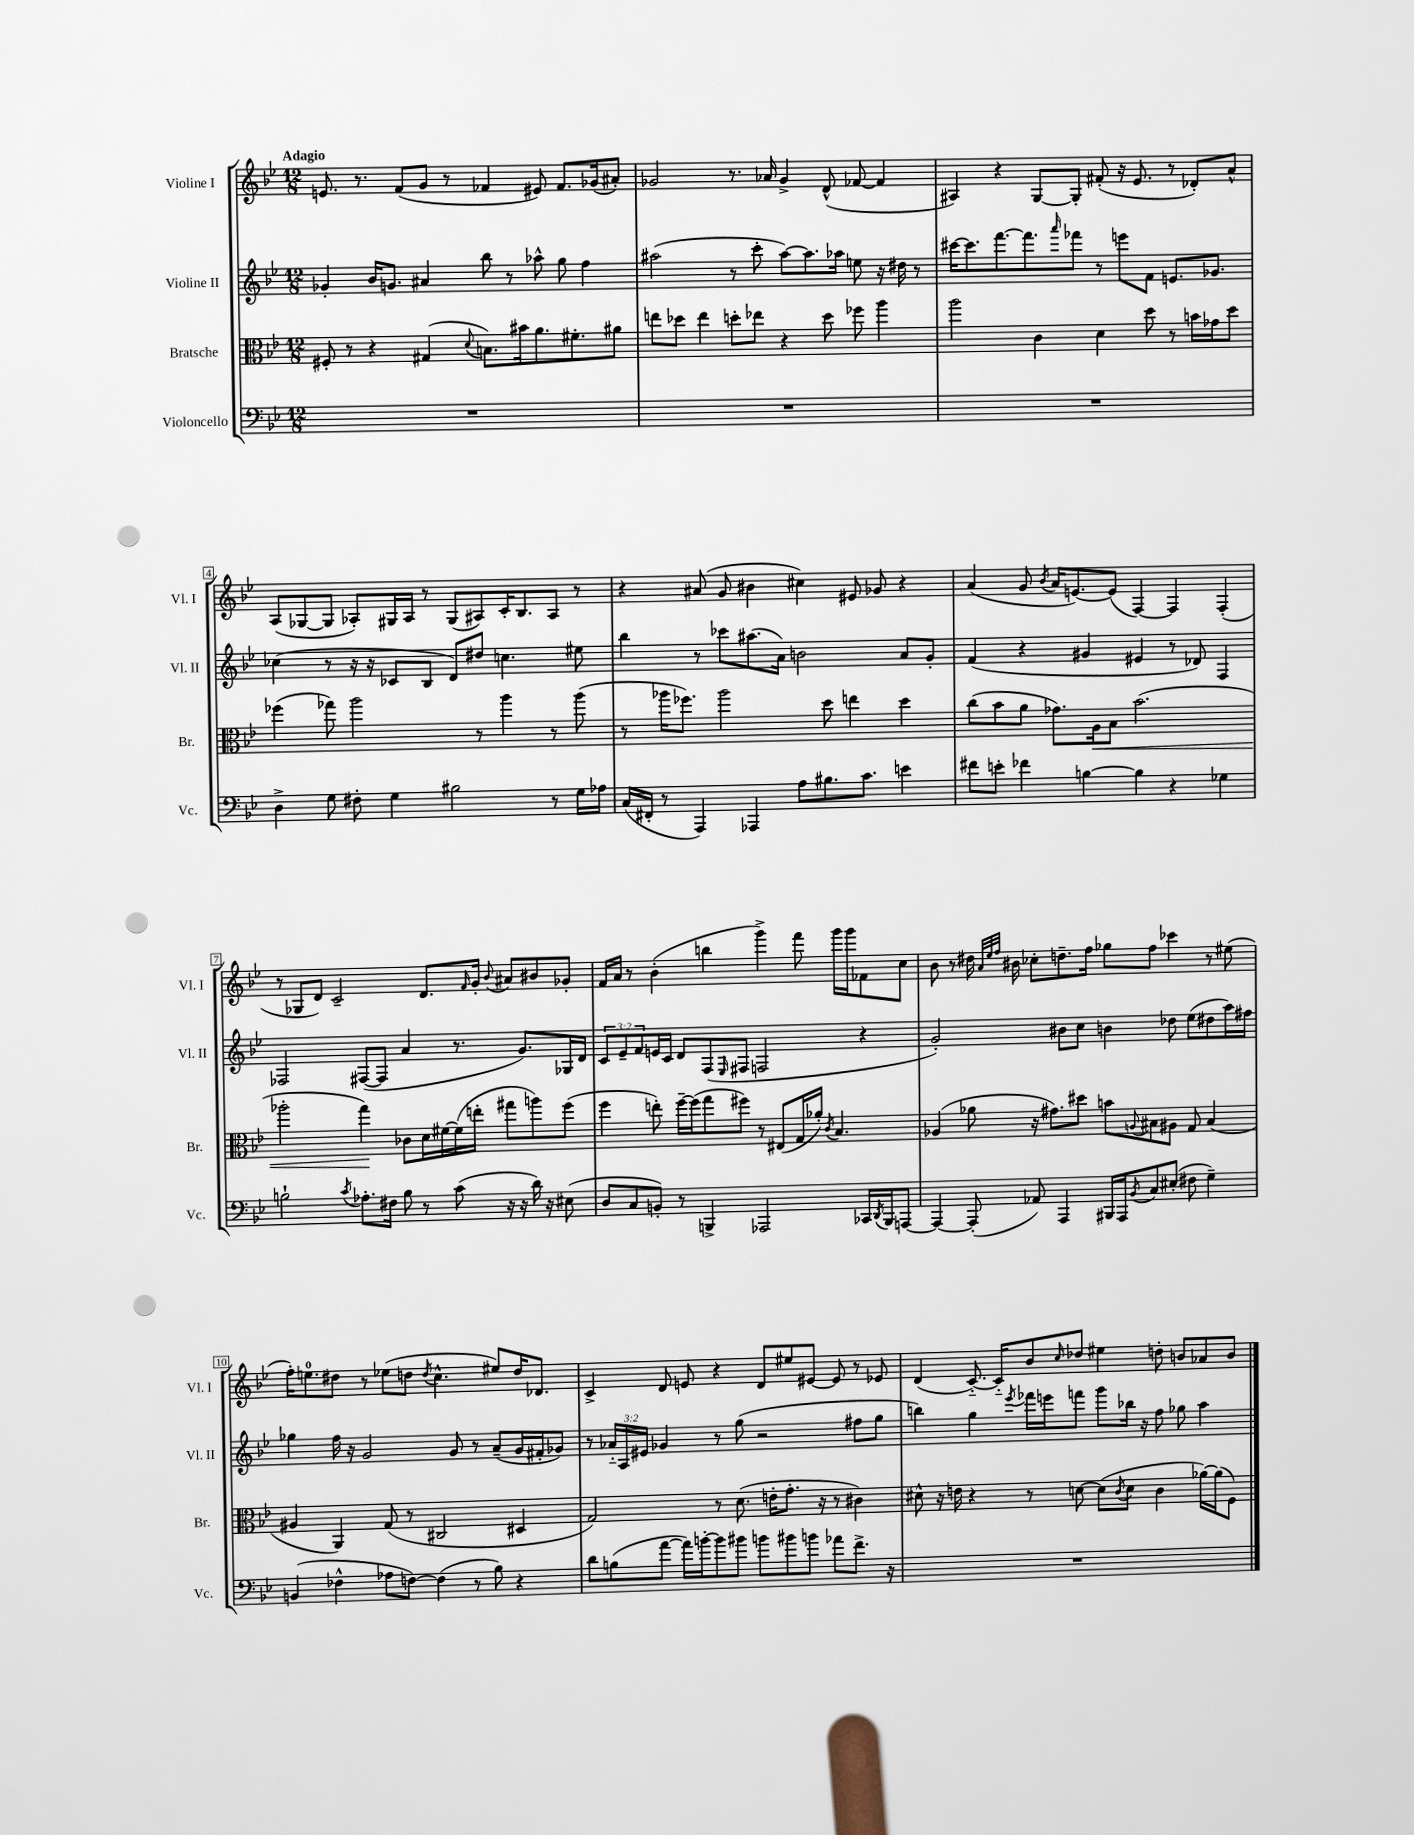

**kern	**kern	**dynam	**kern	**kern
*part4	*part3	*part3	*part2	*part1
*staff4	*staff3	*staff3	*staff2	*staff1
*I"Violoncello	*I"Bratsche	*	*I"Violine II	*I"Violine I
*I'Vc.	*I'Br.	*	*I'Vl. II	*I'Vl. I
*clefF4	*clefC3	*	*clefG2	*clefG2
*k[b-e-]	*k[b-e-]	*	*k[b-e-]	*k[b-e-]
*M12/8	*M12/8	*	*M12/8	*M12/8
=1	=1	=1	=1	=1
!	!	!	!	!LO:TX:a:B:t=Adagio
1.r	8F#X'/	.	4g-X'/	8.en/
.	8r	.	.	.
.	.	.	.	8.r
.	4r	.	16b-/KL	.
.	.	.	8.gn/J	.
.	.	.	.	(8f/L
.	(4G#X/	.	4a#X/	8g/J
.	.	.	.	8r
.	8qqd/	.	.	.
.	8.Bn\L)	.	8bb-\	4f-X/
.	.	.	8r	.
.	16b#X\k	.	.	.
.	8.a\	.	8aa-X^^\	8e#X/)
.	.	.	8gg\	8.f-/L
.	8.f#X'\	.	.	.
.	.	.	4ff\	.
.	.	.	.	(16g-X/k
.	8a#X\J	.	.	8a#X'/J)
=2	=2	=2	=2	=2
1.r	8een\L	.	(2aa#X\	2g-X/
.	8dd-X\J	.	.	.
.	4ee\	.	.	.
.	8ddn'\L	.	8r	8.r
.	8ee-X\J	.	8ccc'\	.
.	.	.	.	16a-X/
.	4r	.	[8aa#\L)	4g-^/
.	.	.	8.aa#\]	.
.	8dd\	.	.	(8d^^/
.	.	.	16aa-X\Jk	.
.	8ff-X\	.	8een\	[8f-X/
.	4aa\	.	16r	4f-/]
.	.	.	16dd#X\	.
.	.	.	8r	.
=3	=3	=3	=3	=3
1.r	2aa\	.	[16ccc#X\KL	4A#X/)
.	.	.	8.ccc#\]	.
.	.	.	[8.fff\	4r
.	.	.	8.fff\]	.
.	4c\	.	.	[8G/L
.	.	.	16qqaaa/	.
.	.	.	8fff-X\J	8G'/J]
.	4d\	.	8r	(8f#X'/
.	.	.	8eeen\L	16r
.	.	.	.	8.e-/
.	8dd\	.	8f\J	.
.	8r	.	8.en/L	8r
.	16bn\LL	.	.	8d-X'/L)
.	16g-X\J	.	8.g-X/J	.
.	8dd\J	.	.	8a^^/J
!!LO:LB:g=z
=4	=4	=4	=4	=4
4D^\	(4ff-X\	.	(4cc-X\	(8A/L
.	.	.	.	[8G-X/
8G\	8gg-X\)	.	8r	8G-/J]
8F#X'\	2aa\	.	16r	8A-X'/L)
.	.	.	16r	.
4G\	.	.	8c-X/L	16G#X/L
.	.	.	.	16A-/JJ
.	.	.	8B-/J	8r
2B#X\	.	.	8d/L)	(8G#/L
.	8r	.	8dd#X/J	8A#X/)
.	4aa\	.	4.ccn\	16c'/K
.	.	.	.	8.B-/
8r	8r	.	.	8A#/J
16G\LL	(8aa\	.	8ee#X\	8r
16A-X\JJ	.	.	.	.
=5	=5	=5	=5	=5
(16C/LL	8r	.	4bb-\	4r
16FF#X'/JJ	.	.	.	.
8r	16aa-X\KL	.	.	.
.	8.ff-X\J)	.	.	.
4AAA/)	.	.	8r	(8a#X/
.	2aa-\	.	8ccc-X\L	8g/
4AAA-X/	.	.	(8.aa#X\	4b#X\
.	.	.	16a\Jk)	.
8A\L	.	.	2bn\	4cc#X\)
8.B#X\	8dd\	.	.	.
.	4een\	.	.	8e#X/
8.c\J	.	.	.	.
.	.	.	.	8g-X/
4en\	4dd\	.	8a/L	4r
.	.	.	8g'/J	.
=6	=6	=6	=6	=6
8f#X\L	(8cc\L	.	(4f/	(4a/
8en'\J	8b-\	.	.	.
4f-X\	8a\J	.	4r	8g/
.	.	.	.	8qb-/
.	8.g-X\L)	.	.	16a/KL
.	.	.	.	[8.en/)
[4Bn\	.	.	4g#X/	.
!	!	!LO:HP:b	!	!
.	16A\k	<	.	.
.	8B-\J	.	.	(8e/J]
4B\]	(2.b-\	.	4e#X/	[4F/)
4r	.	.	8r	4F/]
.	.	.	8d-X/)	.
4G-X\	.	.	4F/	(4F'/
!!LO:LB:g=z
=7	=7	=7	=7	=7
2Bn`\	2aa-X'\	.	2F-X/	8r
.	.	.	.	8G-X/L
.	.	.	.	8d/J)
.	.	.	.	2c~/
8qc/	.	.	.	.
8.A-X'\L	4gg\)	.	([8F#X/L	.
.	.	.	8F#/J]	.
16F#X\Jk	.	.	.	.
8B\	8c-X\L	[	4a/	.
8r	16d\L	.	.	8.d/L
.	[16f#X\	.	.	.
(8c\	(16f#\]	.	8.r	.
.	.	.	.	16qqf/
.	16een'\JJ	.	.	16g'/Jk
.	.	.	.	8qqb-/
16r	8gg#X\L	.	.	8a#X/L
16r	.	.	8.g/L)	.
16d\)	8aan\)	.	.	8b#X/
16r	.	.	.	.
(8E#X\	(8ff\J	.	16G-X/L	8g-X'/J
.	.	.	16d/JJ	.
=8	=8	=8	=8	=8
8D/L	4ff\	.	12c/L	16f/LL
.	.	.	.	16a/JJ
.	.	.	12e-~/	.
8C/	.	.	.	8r
.	.	.	12f/	.
8BBn'/J)	8een'\)	.	16en/L	(4b-'\
.	.	.	16c/JJ	.
8r	[16ff~\LL	.	8d/L	.
.	(16ff\J]	.	.	.
4BBBn^/	8gg\	.	(8F/	4bbn\
.	.	.	16qqE-/	.
.	8ff#X\J)	.	8F#X/J	.
2AAA-X/	8r	.	2Fn/	4ggg^\)
.	(8E#X/L	.	.	.
.	16G/L	.	.	8fff\
.	16a-X'/JJ)	.	.	.
.	8qc/	.	.	.
.	4.B-/	.	.	16ggg\LL
.	.	.	.	16ggg\J
16CC-X/LL	.	.	4r	8f-X\
8qDD/	.	.	.	.
16BBB/J	.	.	.	.
[8AAAn/J	.	.	.	8cc\J
=9	=9	=9	=9	=9
4AAA/_	(4A-X/	.	2g'/)	8b-\
.	.	.	.	8r
(8AAA'/]	8a-X\	.	.	16dd#X\
.	.	.	.	32qqa/LLL
.	.	.	.	32qqee-/
.	.	.	.	32qqff/JJJ
.	.	.	.	16b#X\
8AA-X/)	16r	.	.	8cc-X'\L
.	8.g#X\L)	.	.	.
4AAA/	.	.	8b#X\L	8.ddn~\
.	8dd#X\J	.	8cc\J	.
.	.	.	.	16ff\Jk
16BBB#X/LL	8bn\L	.	4bn\	8gg-X\L
16AAA/J	.	.	.	.
8qBB-/	8qqAn/	.	.	.
8C/	8B#X\	.	.	8ff\J
(8E#X'/J	8A#X\J	.	8dd-X\	4ccc-X\
8F#X\	8G/	.	(8ee-\L	.
4G~\)	(4B#/	.	8dd#X\	8r
.	.	.	16aa\L)	(8ee#X\
.	.	.	16ff#X\JJ	.
!!LO:LB:g=z
=10	=10	=10	=10	=10
(4BBn/	4A#X/	.	4gg-X\	16ff'\KL)
.	.	.	.	8.een\
4F-X^^\	4AA/)	.	16ff\	8dd#X\J
.	.	.	16r	.
.	.	.	2g/	8r
8A-X\L	(8G/	.	.	(8ee-X\L
[8Fn\J)	8r	.	.	8ddn\J
.	.	.	.	8qdd/
(4F\]	2C#X/	.	.	4.cc^^\
.	.	.	8g/	.
8r	.	.	8r	.
8B-\)	.	.	(8a~/L	8ee#X/L)
4r	4D#X/	.	16g/L	16dd/K
.	.	.	16f#X'/J	8.d-X/J
.	.	.	8g-X/J)	.
=11	=11	=11	=11	=11
8d\L	2G/)	.	8r	4c^/
(8Bn\	.	.	24a-X/LL	.
.	.	.	24A/	.
.	.	.	24e#X/JJ	.
[8a\J	.	.	4g-X/	8d/
16a\LL])	.	.	.	8en/
[16bn'\J	.	.	.	.
8b\]	8r	.	8r	4r
8b#X\J	(8.d\	.	(8gg\	.
8bn\L	.	.	2r	8d/L
.	16en'\KL	.	.	.
8b#X\	8.g'\J	.	.	8ee#X/
8bn\J	.	.	.	[8e#X/J
.	16r	.	.	.
8a-X\L	8r	.	.	8e#/]
8.f^\J	4c#X\)	.	8ff#X\L	8r
.	.	.	8gg\J	8e-X/
16r	.	.	.	.
=12	=12	=12	=12	=12
1.r	8d#X^^\	.	4bbn\)	(4d/
.	16r	.	.	.
.	16en\	.	.	.
.	4r	.	4gg\	[8.c/)
.	.	.	.	16c/KL]
.	.	.	8qeee-/	.
.	8r	.	16fff-X\LL	8b-/
.	.	.	16eeen\J	.
.	.	.	.	16qqcc/
.	[8dn\	.	8fffn\J	8dd-X/J
.	(8d\L]	.	8ggg\L	4ee#X\
.	8qc/	.	.	.
.	8d\J	.	16bb-X\Jk	.
.	.	.	16r	.
.	4c\	.	8ff\	8ddn'\
.	.	.	8gg-X\	8bn/L
.	[16a-X\LL)	.	4aa\	8a-X/
.	(16a-\J]	.	.	.
.	8F\J)	.	.	8b/J
==	==	==	==	==
*-	*-	*-	*-	*-
